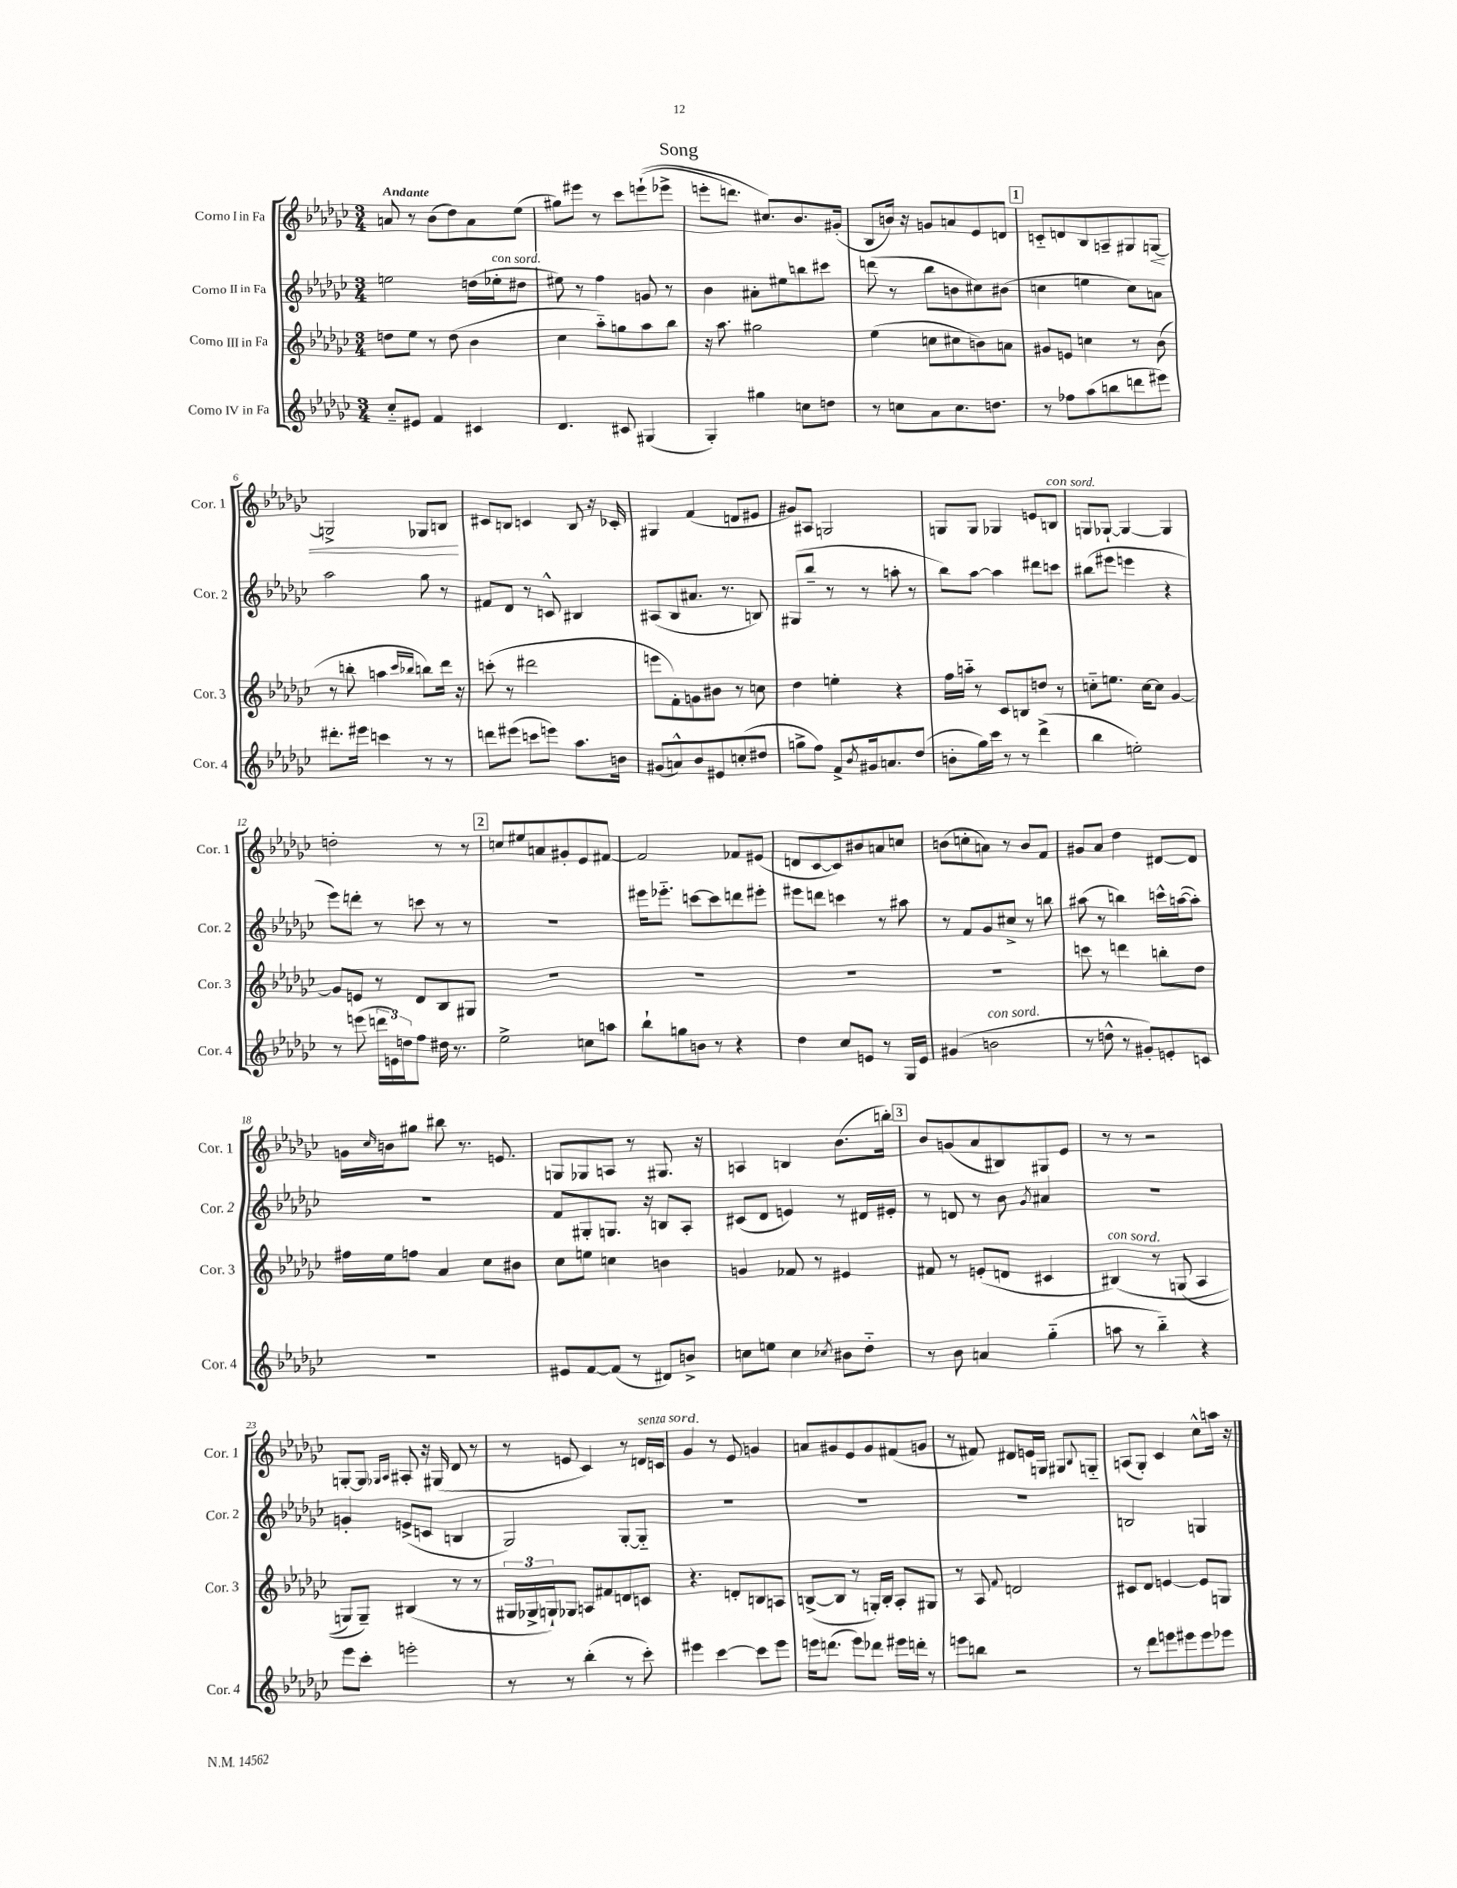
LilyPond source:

\header { title = "Song" }
<<
\new StaffGroup <<
\new Staff = "s0" \with { instrumentName = "Corno I in Fa" shortInstrumentName = "Cor. 1" } {
    \clef treble \key ges \major \numericTimeSignature \time 3/4 \tempo "Andante"
    a'8 r8 bes'8( des''8) a'8 ees''8( |
    gis''8) eis'''8 r8 ces'''8 e'''8-!(\( ees'''8-> |
    e'''8-. d'''8.) cis''8.\) bes'8. gis'16-.( |
    bes8 b'16) r16 g'8 a'8 ees'8 d'8 |
    \mark \markup { \box "1" } c'8-_ d'8 bes8 a8-- gis8 g8~\< |
    g2-> ges8 b8\! |
    cis'8 b8 c'4 b8 r16 ces'16-. |
    gis4 f'4( d'8 eis'8 |
    gis'8) ais8 g2 |
    g8 g8 ges4 e'8 b8^\markup { \italic "con sord." } |
    g8 ges8~-! ges4~ ges4 |
    d''2-. r8 r8 |
    \mark \markup { \box "2" } c''8 eis''8 a'8 gis'8-. ees'8 fis'8~ |
    fis'2 fes'8 eis'8( |
    d'8 ces'8~ ces'8) bis'8 a'8 c''8 |
    b'8( c''8-. a'8) r8 b'8 f'8 |
    gis'8 aes'8 des''4 dis'8~ dis'8 |
    g'16 \grace { ces''16 } b'16 gis''8 bis''8 r8. e'8. |
    g8 ges8 a8 r8 gis8. r16 |
    a4 b4 bes'8.( b''16-.) |
    \mark \markup { \box "3" } bes'8 g'8( aes'8 bis8) gis8 ees'8 |
    r8 r8 r2 |
    g8~-. g8 \grace { ges16 aes16 } ais8-. r16 gis16( des'8 r8 |
    r8 e'8 ces'4) r8 d'16^\markup { \italic "senza sord." } c'16 |
    ges'4 r8 ees'8 g'4 |
    a'8 gis'8 ees'8 gis'8 fis'8( g'8 |
    r8 fis'8) dis'8 e'16 g16 gis8 \appoggiatura { bes8 } g8-_ |
    a8( ges8-.) ces'4 ces''8-^ a''16 r16 \bar "|." |
}
\new Staff = "s1" \with { instrumentName = "Corno II in Fa" shortInstrumentName = "Cor. 2" } {
    \clef treble \key ges \major \numericTimeSignature \time 3/4
    e''2 d''16( ees''16-.^\markup { \italic "con sord." } dis''8 |
    eis''8) r8 f''4 g'8 r8 |
    bes'4 ais'8-. eis''8 b''8 cis'''8 |
    d'''8( r8 bes''8 b'8 cis''8) bis'8( |
    \mark \markup { \box "1" } c''4 e''4 c''8) a'8 |
    aes''2 ges''8 r8 |
    fis'8 des'8 r8 c'8-^ bis4 |
    ais8( bes8 ais'8. r8. b8) |
    gis8( bes''8-- r8 r8 a''8-. r8 |
    bes''8) aes''8~ aes''4 dis'''8 c'''8 |
    bis''8( eis'''8 e'''4 r4 |
    ees'''8) d'''8-. r8 c'''8 r8 r8 |
    \mark \markup { \box "2" } R2. |
    eis'''16 ees'''8.-_ c'''8~ c'''8 d'''8 eis'''8-. |
    eis'''8 d'''8 c'''4 r8 ais''8 |
    r8 f'8 ges'8 cis''8-> r8 b''8 |
    ais''8( r8 b''4) c'''16-^ a''16~( a''8-.) |
    R2. |
    f'8 gis8-. g8. r16 b8 aes8-. |
    cis'8( des'8 e'4) r8 dis'16 eis'16-. |
    \mark \markup { \box "3" } r8 d'8 r8 bes'8 \acciaccatura { ges'8 } ais'4 |
    R2. |
    g'4-. e'8->( c'8 b4 |
    ges2) ges8~-. ges8-_ |
    R2. |
    R2. |
    R2. |
    b2 g4 \bar "|." |
}
\new Staff = "s2" \with { instrumentName = "Corno III in Fa" shortInstrumentName = "Cor. 3" } {
    \clef treble \key ges \major \numericTimeSignature \time 3/4
    d''8 ees''8 r8 d''8( bes'4 |
    ces''4 aes''8-_) g''8 aes''8 bes''8 |
    r16 aes''8. gis''2 |
    ees''4( c''8 cis''8 b'8) a'8 |
    \mark \markup { \box "1" } gis'8 e'8 c''4 r8 bes'8( |
    r8 b''8-. a''4 \grace { ces'''16 bes''16 } b''8) des'''16 r16 |
    c'''8-.( r8 dis'''2 |
    e'''8 f'8-.) g'8 bis'8 r8 c''8 |
    des''4 e''4-. r4 |
    f''16 a''16-_ r8 ces'8 b8 d''8 r8 |
    c''8-_ e''8. c''16~ c''8 ges'4~ |
    ges'8 e'8 r8 des'8 bes8 gis8 |
    \mark \markup { \box "2" } R2. |
    R2. |
    R2. |
    R2. |
    c'''8 r8 d'''4 b''8-. des''8 |
    fis''16 ees''16 f''8 aes'4 ces''8 bis'8 |
    ces''8 e''8 c''4 b'4 |
    g'4 fes'8 r8 eis'4 |
    \mark \markup { \box "3" } fis'8 r8 e'8-.( d'8 cis'4 |
    bis4^\markup { \italic "con sord." })\( r8 g8( aes4 |
    g8) g8--\) bis4( r8 r8 |
    \tuplet 3/2 { gis16 ges16-> g16-!) } ges8 a8 fis'8 d'8 c'8 |
    r4. d'8-. b8 a8 |
    b8~->( b8 r8 g16-.) b16-. aes8-. gis8 |
    r8 aes8 \appoggiatura { f'8 } d'2 |
    cis'8 des'8 e'4~ e'8 g8 \bar "|." |
}
\new Staff = "s3" \with { instrumentName = "Corno IV in Fa" shortInstrumentName = "Cor. 4" } {
    \clef treble \key ges \major \numericTimeSignature \time 3/4
    ces''8-_ eis'8 f'4 cis'4 |
    des'4. cis'8 gis4( |
    ges4-.) gis''4 c''8 d''8 |
    r8 c''8 aes'8 c''8. d''8. |
    \mark \markup { \box "1" } r8 fes''8 aes''8( b''8 d'''8 eis'''8) |
    dis'''8.-. eis'''16 c'''4 r8 r8 |
    d'''8 eis'''8( c'''8 e'''8) aes''8. b'16 |
    gis'8( a'8-^) bes'8 eis'8 c''8-.( dis''8 |
    g''8-> f''8) f'8-> \acciaccatura { bes'8 } gis'16 a'8. des''8( |
    b'8-. ges''16) ces'''16 r8 r8 des'''4->( |
    bes''4 e''2-.) |
    r8 e'''8( \tuplet 3/2 { d'''16 e'16) d''16 } f''8 dis''16 r8. |
    \mark \markup { \box "2" } ees''2-> c''8 a''8 |
    bes''8-! g''8 b'8 r8 r4 |
    des''4 ces''8 e'8 r8 ges16 e'16 |
    gis'4( b'2^\markup { \italic "con sord." } |
    r8 d''8-^ r8 gis'8-.) e'8-. c'8 |
    R2. |
    eis'8 f'8~ f'8( r8 dis'8) b'8-> |
    c''8 e''8 c''4 \acciaccatura { ces''8 } bis'8 des''8-_ |
    \mark \markup { \box "3" } r8 bes'8 a'4 ges''4-_( |
    a''8 r8 bes''4-_) r4 |
    ees'''8 ces'''8-. e'''2-. |
    r8 r8 bes''4-.( r8 ces'''8-.) |
    eis'''4 ces'''4~ ces'''8 eis'''8 |
    e'''16 d'''8.( e'''8) des'''8 eis'''16 d'''16-. r8 |
    e'''8 b''8 r2 |
    r8 des'''8 e'''8 eis'''8 eis'''8 ees'''8 \bar "|." |
}
>>
>>
